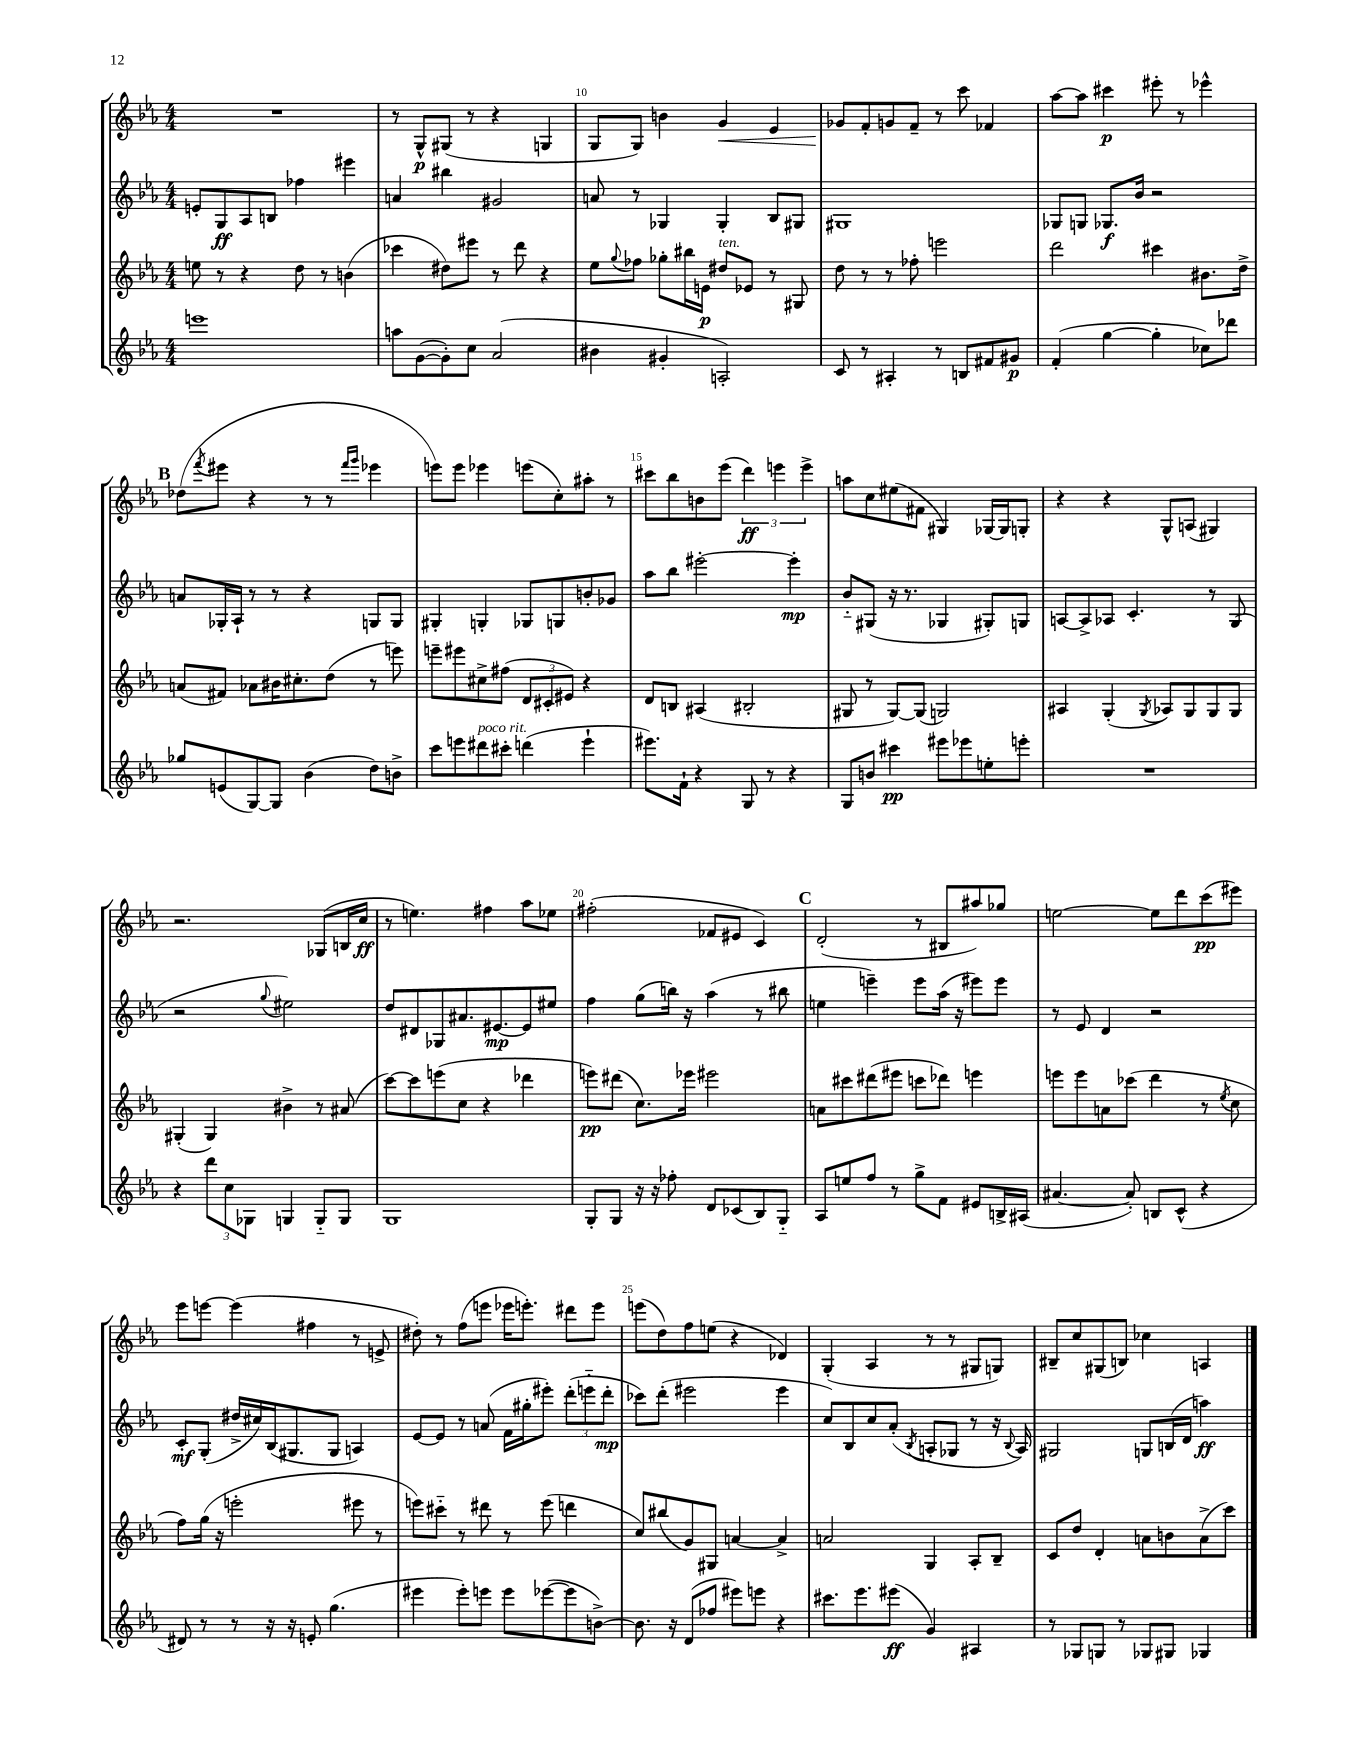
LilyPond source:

<<
\new StaffGroup <<
\new Staff = "s0" {
    \clef treble \key ees \major \numericTimeSignature \time 4/4
    R1 |
    r8 g8-^\p gis8( r8 r4 g4 |
    g8 g8) b'4 g'4\< ees'4 |
    ges'8\! f'8-. g'8 f'8-- r8 c'''8 fes'4 |
    aes''8~ aes''8 cis'''4\p eis'''8-. r8 ees'''4-^ |
    \mark \markup { \bold "B" } des''8( \acciaccatura { f'''8 } eis'''8 r4 r8 r8 \grace { f'''16 g'''16 } ees'''4 |
    e'''8) e'''8 ees'''4 e'''8( c''8-.) ais''8-. r8 |
    cis'''8 bes''8 b'8 ees'''8( \tuplet 3/2 { d'''4\ff) e'''4 e'''4-> } |
    a''8 c''8 eis''8( fis'8 gis4) ges16~ ges16 g8-. |
    r4 r4 g8-^ a8( gis4) |
    r2. ges8( b16 c''16\ff |
    r8 e''4.) fis''4 aes''8 ees''8 |
    fis''2-.( fes'8 eis'8 c'4) |
    \mark \markup { \bold "C" } d'2-.( r8 bis8 ais''8) ges''8 |
    e''2~ e''8 d'''8 c'''8\pp( eis'''8) |
    ees'''8 e'''8~ e'''4( fis''4 r8 e'8-> |
    dis''8-.) r8 f''8( e'''8 ees'''16 e'''8.-.) dis'''8 e'''8 |
    e'''8( d''8) f''8 e''8( r4 des'4) |
    g4-.( aes4 r8 r8 gis8 g8) |
    bis8-- c''8 gis8( b8) ces''4 a4 \bar "|." |
}
\new Staff = "s1" {
    \clef treble \key ees \major \numericTimeSignature \time 4/4
    e'8-. g8\ff aes8 b8 fes''4 eis'''4 |
    a'4 bis''4 gis'2 |
    a'8 r8 ges4 ges4-. bes8 gis8 |
    gis1 |
    ges8 g8 ges8.\f bes'16 r2 |
    \mark \markup { \bold "B" } a'8 ges16-. aes16-! r8 r8 r4 g8 g8 |
    gis4-. g4-. ges8 g8 b'8-. ges'8 |
    aes''8 bes''8 eis'''2~-. eis'''4-.\mp |
    bes'8-_ gis8( r16 r8. ges4 gis8-.) g8 |
    a8~ a8-> aes8 c'4.-. r8 g8( |
    r2 \appoggiatura { g''8 } eis''2) |
    d''8 dis'8 ges8 ais'8. eis'8.~\mp eis'8 eis''8 |
    f''4 g''8( b''16) r16 aes''4( r8 bis''8 |
    \mark \markup { \bold "C" } e''4 e'''4--) e'''8 aes''16( r16 eis'''8) eis'''8 |
    r8 ees'8 d'4 r2 |
    c'8-.\mf g8-.( dis''16-> cis''16) bes16( gis8. gis8 a4) |
    ees'8~ ees'8 r8 a'8( f'16 gis''16-. eis'''8-.) \tuplet 3/2 { d'''8-.( e'''8-_ d'''8-.\mp } |
    ces'''8) d'''8-.( eis'''2 eis'''4 |
    c''8) bes8 c''8 aes'8-.( \acciaccatura { bes8 } a8-. ges8 r8 r16 \appoggiatura { bes8 } a16) |
    gis2 g8 b16( d'16 a''4\ff) \bar "|." |
}
\new Staff = "s2" {
    \clef treble \key ees \major \numericTimeSignature \time 4/4
    e''8 r8 r4 d''8 r8 b'4( |
    ces'''4 dis''8) eis'''8 r8 d'''8 r4 |
    ees''8 \appoggiatura { g''8 } fes''8 ges''8-. bis''16 e'16\p dis''8^\markup { \italic "ten." } ees'8 r8 gis8 |
    d''8 r8 r8 fes''8-. e'''2 |
    d'''2 cis'''4 bis'8. d''16-> |
    \mark \markup { \bold "B" } a'8( fis'8) aes'8 bis'16 cis''8.-. d''8( r8 e'''8) |
    e'''8-- eis'''8 cis''8-> fis''8( \tuplet 3/2 { d'8 cis'8-. eis'8) } r4 |
    d'8 b8 ais4( bis2-. |
    gis8 r8 gis8~) gis8( g2) |
    ais4 g4-.( \acciaccatura { g8 } aes8) g8 g8 g8 |
    gis4-.( gis4) bis'4-> r8 ais'8( |
    c'''8~) c'''8 e'''8( c''8 r4 des'''4 |
    e'''8\pp) dis'''8( c''8.) ees'''16 eis'''2 |
    \mark \markup { \bold "C" } a'8 cis'''8 dis'''8( eis'''8 c'''8 des'''8) e'''4 |
    e'''8 e'''8 a'8 ces'''8( d'''4 r8 \acciaccatura { ees''8 } c''8 |
    f''8) g''16( r16 e'''2-. eis'''8 r8 |
    e'''8) cis'''8-_ r8 dis'''8 r8 e'''8( d'''4 |
    c''8) bis''8( g'8) gis8 a'4~ a'4-> |
    a'2 g4 aes8-. bes8-- |
    c'8 d''8 d'4-. a'8 b'8 a'8->( c'''8) \bar "|." |
}
\new Staff = "s3" {
    \clef treble \key ees \major \numericTimeSignature \time 4/4
    e'''1 |
    a''8 g'8~( g'8-.) c''8 aes'2( |
    bis'4 gis'4-. a2-.) |
    c'8 r8 ais4-. r8 b8 fis'8 gis'8\p |
    f'4-.( g''4~ g''4-. ces''8) des'''8 |
    \mark \markup { \bold "B" } ges''8 e'8( g8~) g8 bes'4( d''8) b'8-> |
    c'''8 e'''8 dis'''8^\markup { \italic "poco rit." } cis'''8-. d'''4( e'''4-! |
    eis'''8.) f'16-! r4 g8 r8 r4 |
    g8 b'8 cis'''4\pp eis'''8 ees'''8 e''8-. e'''8-. |
    R1 |
    r4 \tuplet 3/2 { d'''8 c''8 ges8 } g4 g8-_ g8 |
    g1 |
    g8-. g8 r16 r16 fes''8-. d'8 ces'8( bes8) g8-_ |
    \mark \markup { \bold "C" } aes8 e''8 f''8 r8 g''8-> f'8 eis'8 b16-> ais16( |
    ais'4.~ ais'8-.) b8 c'8-^( r4 |
    dis'8) r8 r8 r16 r16 e'8-. g''4.( |
    eis'''4 eis'''8-.) e'''8 e'''8 ees'''8~( ees'''8 b'8~->) |
    b'8. r16 d'8( fes''8 eis'''8) e'''8 r4 |
    cis'''8. ees'''8. eis'''8\ff( g'4) ais4 |
    r8 ges8 g8 r8 ges8 gis8 ges4 \bar "|." |
}
>>
>>
\layout { \context { \Score currentBarNumber = #8 \override BarNumber.break-visibility = ##(#f #t #t) barNumberVisibility = #(every-nth-bar-number-visible 5) } }
